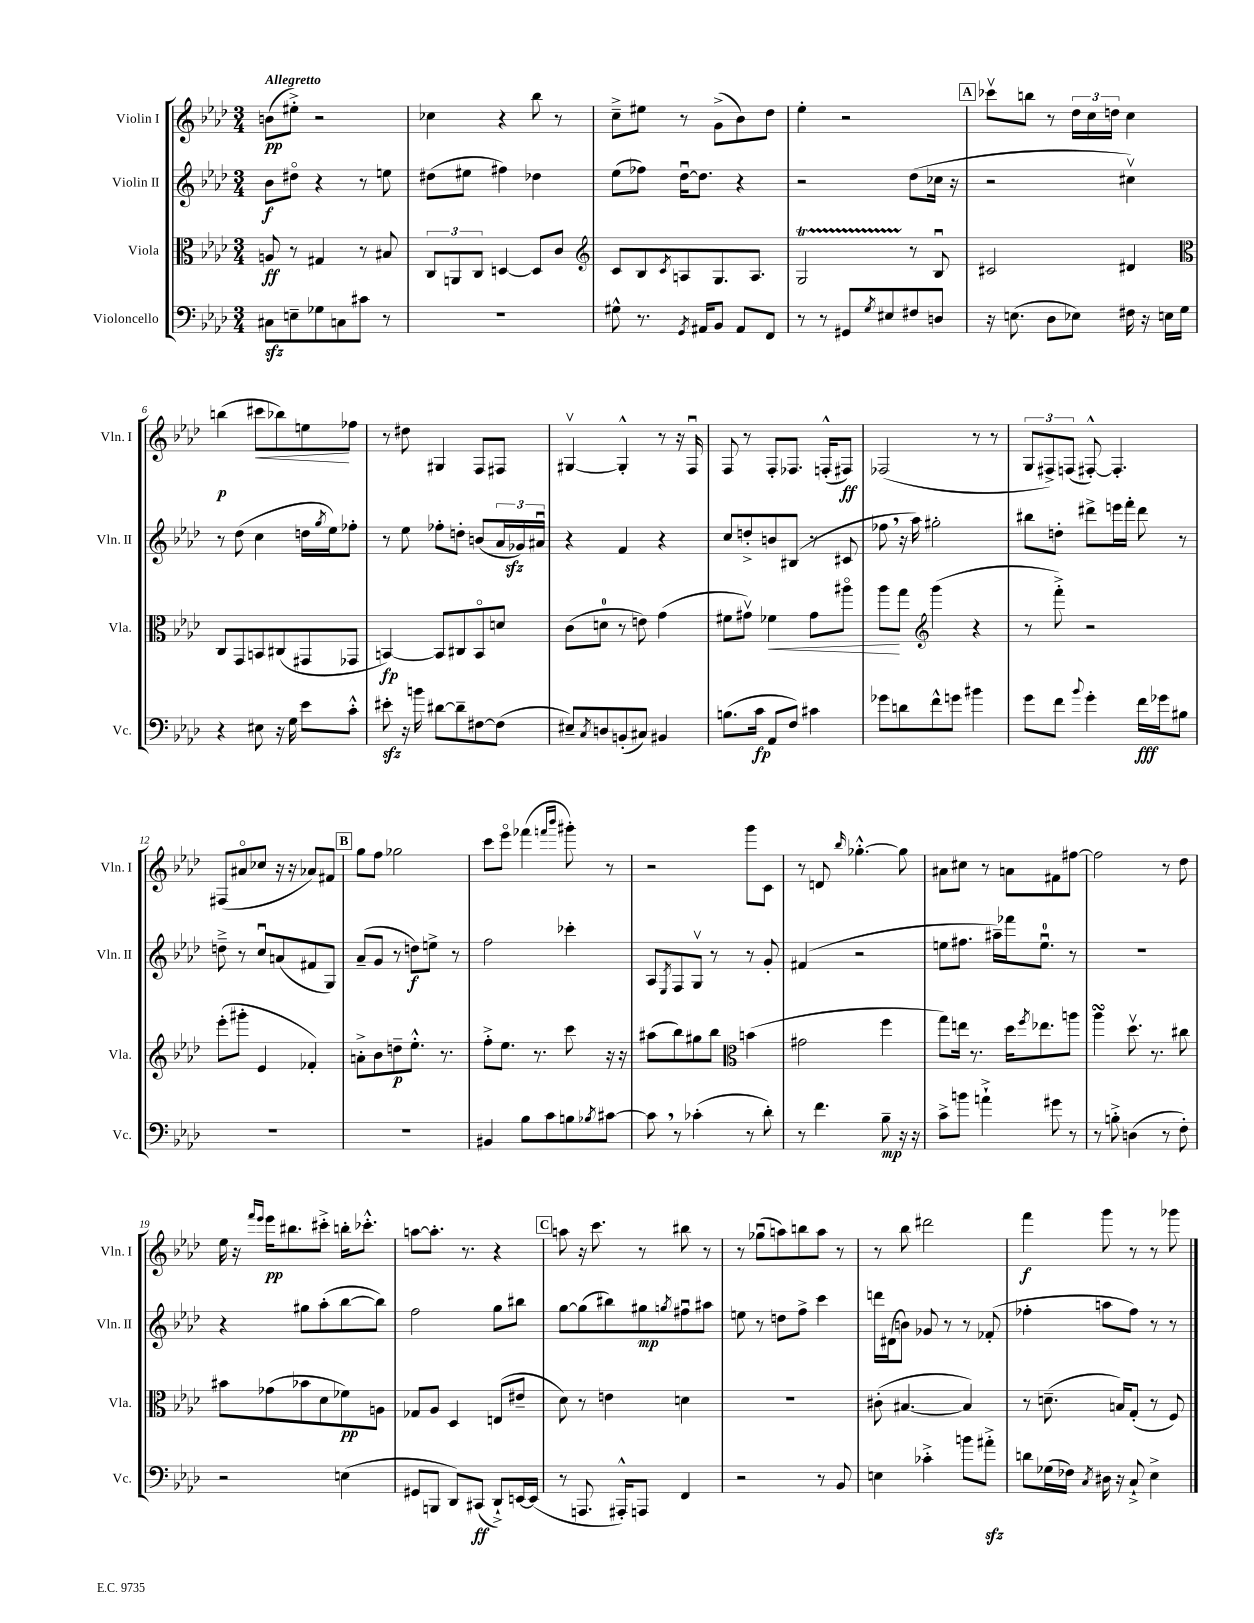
<<
\new StaffGroup <<
\new Staff = "s0" \with { instrumentName = "Violin I" shortInstrumentName = "Vln. I" } {
    \clef treble \key aes \major \numericTimeSignature \time 3/4 \tempo "Allegretto"
    b'8\pp( eis''8-.->) r2 |
    ces''4 r4 bes''8 r8 |
    c''8---> eis''8 r8 g'8->( bes'8) des''8 |
    ees''4-. r2 |
    \mark \markup { \box "A" } ces'''8\upbow b''8 r8 \tuplet 3/2 { des''16 c''16 d''16 } c''4 |
    b''4\p( cis'''8\< bes''8) e''8\! fes''8 |
    r8 dis''8 gis4 f8 fis8 |
    gis4~\upbow gis4-.-^ r8 r16 f16\downbow |
    f8 r8 f8-. fes8. f16-.-^( fis8\ff) |
    fes2( r8 r8 |
    \tuplet 3/2 { g8 fis8->) f8( } fis8~-.-^) fis4.-. |
    fis8( ais'8\flageolet ces''8 r16 r16 aes'8) fis'8 |
    \mark \markup { \box "B" } g''8 f''8 ges''2 |
    c'''8 ees'''8\flageolet fes'''4( \grace { f'''16 bes'''16 } gis'''8-.) r8 |
    r2 g'''8 c'8 |
    r8 d'8 \grace { bes''16 } ges''4.~-.-^ ges''8 |
    ais'8 cis''8 r8 a'8 fis'8 fis''8~ |
    fis''2 r8 des''8 |
    ees''16 r16 \grace { f'''16 ees'''16 } ees'''16\pp bis''8. cis'''8-.-> b''16-. ces'''8.-.-^ |
    a''8~ a''8.-. r8. r4 |
    \mark \markup { \box "C" } a''8 r16 c'''8. r8 bis''8 r8 |
    r8 ges''8\downbow( a''8) b''8 a''8 r8 |
    r8 bes''8 dis'''2 |
    f'''4\f g'''8 r8 r8 ges'''8 \bar "|." |
}
\new Staff = "s1" \with { instrumentName = "Violin II" shortInstrumentName = "Vln. II" } {
    \clef treble \key aes \major \numericTimeSignature \time 3/4
    bes'8\f dis''8\flageolet r4 r8 e''8 |
    dis''8( eis''8 fis''4) des''4 |
    ees''8( fes''8) des''16~\downbow des''8. r4 |
    r2 des''8( ces''16 r16 |
    \mark \markup { \box "A" } r2 cis''4\upbow) |
    r8 des''8( c''4 d''16 \acciaccatura { g''8 } ees''16) fes''8-. |
    r8 ees''8 fes''8-. d''8-. b'8( \tuplet 3/2 { aes'16 ges'16\sfz) ais'16\downbow } |
    r4 f'4 r4 |
    c''8 d''8-.-> b'8 bis8( r8 cis'8 |
    fes''8 \breathe r16 aes''16) gis''2-. |
    bis''8 d''8-. dis'''8-> e'''16 f'''16-. dis'''8 r8 |
    d''8---> r8 c''8\downbow a'8( fis'8 g8) |
    \mark \markup { \box "B" } aes'8--( g'8 r8 d''8\f) e''8-> r8 |
    f''2 ces'''4-. |
    aes8 \acciaccatura { ees8 } f8 g8\upbow r8 r8 g'8-. |
    fis'4( r2 |
    e''8 fis''8. ais''16--) fes'''16 e''8.-0\downbow r8 |
    R2. |
    r4 gis''8 aes''8-.( bes''8~ bes''8) |
    f''2 g''8 bis''8 |
    \mark \markup { \box "C" } g''8~ g''8( bis''8) gis''8\mp \acciaccatura { g''8 } fis''8\downbow ais''8 |
    e''8 r8 d''8 f''8-> c'''4 |
    d'''16 dis'16( b'8) ges'8 r8 r8 fes'8-.( |
    fes''4-. a''8 fes''8) r8 r8 \bar "|." |
}
\new Staff = "s2" \with { instrumentName = "Viola" shortInstrumentName = "Vla." } {
    \clef alto \key aes \major \numericTimeSignature \time 3/4
    a8\ff r8 gis4 r8 bis8 |
    \tuplet 3/2 { c8 a,8 c8 } d4~ d8 c'8 |
    \clef treble c'8 bes8 \acciaccatura { c'8 } a8 g8. a8. |
    g2\startTrillSpan r8\stopTrillSpan bes8\downbow |
    \mark \markup { \box "A" } cis'2 dis'4 |
    \clef alto c8 g,8 b,8 cis8( gis,8 ges,8 |
    b,4~\fp) b,8 cis8 b,8\flageolet d'8 |
    c'8( d'8-0 r8 e'8) g'4( |
    fis'8 gis'8\upbow) fes'4\< gis'8 ais''8\flageolet |
    aes''8\! g''8 \clef treble g'''4( r4 |
    r8 f'''8-.->) r2 |
    ees'''8-.( gis'''8-. ees'4 fes'4-.) |
    \mark \markup { \box "B" } a'8-.-> bes'8 d''8--\p ees''8.-.-^ r8. |
    f''8-.-> ees''8. r8. c'''8 r16 r16 |
    ais''8( bes''8) gis''8 bes''8 \clef alto b'4( |
    gis'2 f''4 |
    g''8) e''16 r8. des''16 \acciaccatura { f''8 } ees''8. a''8 |
    aes''4\turn des''8.\upbow r8. cis''8 |
    bis'8 ges'8( bes'8 des'8 fes'8\pp) a8 |
    ges8 aes8 des4 e8( eis'8-- |
    \mark \markup { \box "C" } des'8) r8 e'4 d'4 |
    R2. |
    cis'8-.( bis4.~ bis4) |
    r8 d'8.--( b16) g8-.( r8 f8) \bar "|." |
}
\new Staff = "s3" \with { instrumentName = "Violoncello" shortInstrumentName = "Vc." } {
    \clef bass \key aes \major \numericTimeSignature \time 3/4
    cis8\sfz e8-- ges8 c8 cis'8 r8 |
    R2. |
    gis8-^ r8. \acciaccatura { g,8 } ais,16 bes,8 ais,8 f,8 |
    r8 r8 gis,8 \acciaccatura { g8 } eis8 fis8 d8 |
    \mark \markup { \box "A" } r16 e8.( des8 ees8) fis16 r16 e16 g16 |
    r4 eis8 r16 g16 ees'8 c'8-.-^ |
    eis'8-.\sfz r16 b'16 dis'8~ dis'8-- fis8~ fis8( |
    eis8--) \acciaccatura { c8 } d8 b,8-.( cis8) bis,4 |
    b8.( c'16\fp aes,8 f8) cis'4 |
    ges'8 d'8 f'8-^ g'8 bis'4 |
    g'8 f'8 \appoggiatura { bes'8 } g'4-. f'16\fff ges'16 bis8 |
    R2. |
    \mark \markup { \box "B" } R2. |
    bis,4 bes8 c'8 b8 \acciaccatura { bes8 } cis'8~ |
    cis'8 \breathe r8 ces'4-.( r8 des'8-.) |
    r8 f'4. bes8--\mp r16 r16 |
    c'8-> b'8 a'4-!-> gis'8 r8 |
    r8 b8-.-> d4( r8 f8-.) |
    r2 e4( |
    gis,8 b,,8 des,8) cis,8\ff( des,8-!->) e,16~ e,16( |
    \mark \markup { \box "C" } r8 a,,8. ais,,16-.-^) a,,8 f,4 |
    r2 r8 bes,8 |
    e4 ces'4-.-> b'8 ais'8-.->\sfz |
    d'8 ges16( fes16) \acciaccatura { c8 } dis16 r16 c8-!-> ees4-> \bar "|." |
}
>>
>>
